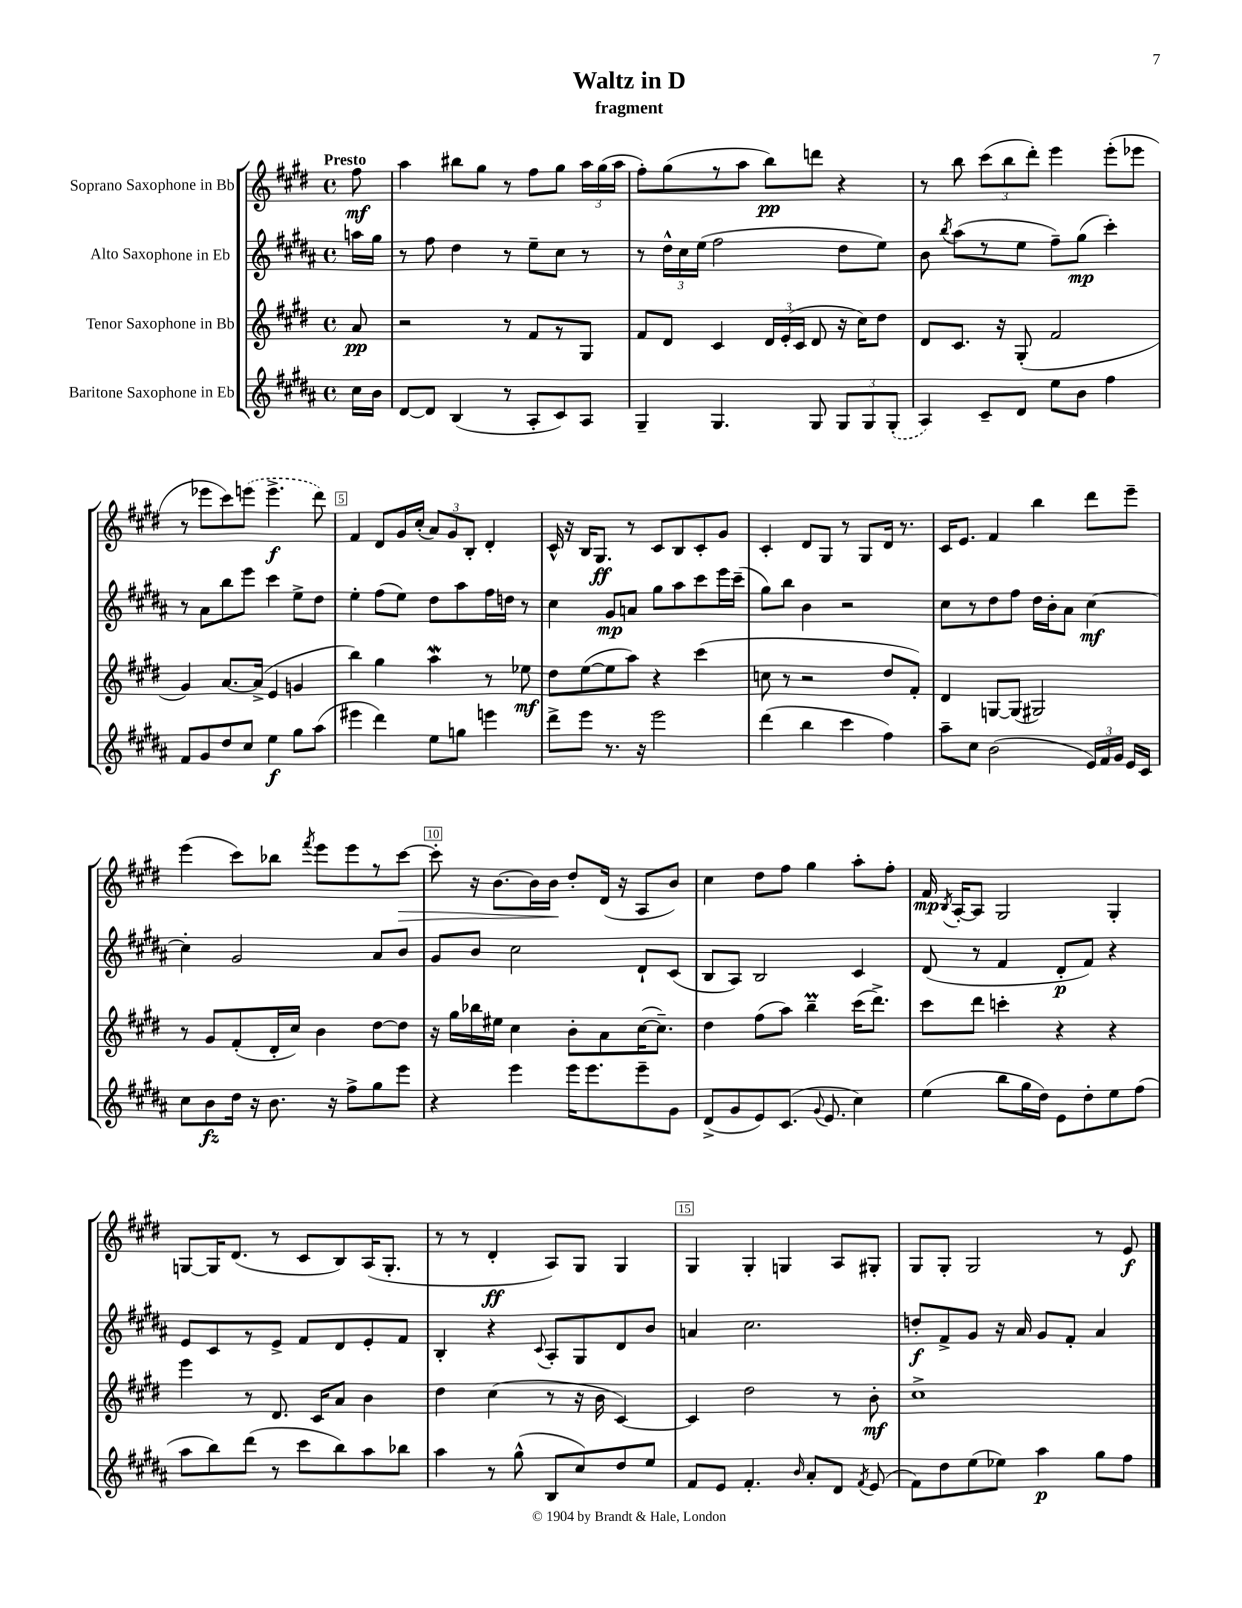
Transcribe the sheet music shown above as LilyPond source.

\header { title = "Waltz in D" subtitle = "fragment" }
<<
\new StaffGroup <<
\new Staff = "s0" \with { instrumentName = "Soprano Saxophone in Bb" } {
    \clef treble \key e \major \defaultTimeSignature \time 4/4 \partial 8 \tempo "Presto"
    \autoBeamOff fis''8\mf |
    a''4 bis''8[ gis''8] r8 fis''8[ gis''8] \tuplet 3/2 { a''16[ gis''16( a''16] } |
    fis''8[-.) gis''8( r8 a''8] b''8[\pp) d'''8] r4 |
    r8 b''8 \tuplet 3/2 { cis'''8[( b''8 dis'''8]-.) } e'''4 e'''8[-.( ees'''8] |
    r8 ees'''8[ cis'''8) \once \slurDashed e'''8]( e'''4.->\f dis'''8) |
    fis'4 dis'8[ gis'16 cis''16]-.( \tuplet 3/2 { a'8[) gis'8 b8]-. } dis'4-. |
    cis'16-^ r16 b16[ gis8.]\ff r8 cis'8[ b8 cis'8-. gis'8] |
    cis'4-. dis'8[ gis8] r8 gis8[ dis'16] r8. |
    cis'16[ e'8.] fis'4 b''4 dis'''8[ e'''8]-- |
    e'''4( cis'''8[) bes''8] \acciaccatura { fis'''8 } e'''8[ e'''8 r8 cis'''8]~\> |
    cis'''8-. r16 b'8.[~ b'16 b'16]\! dis''8[-. dis'16]( r16 a8[ b'8]) |
    cis''4 dis''8[ fis''8] gis''4 a''8[-. fis''8]-. |
    fis'16\mp \acciaccatura { b8 } a16[~-. a8] gis2 gis4-. |
    g8[~ g16 dis'8.]( r8 cis'8[ b8) a16( g8.]-. |
    r8 r8 dis'4-.\ff a8[) gis8] gis4 |
    gis4 gis4-. g4 a8[ gis8]-. |
    gis8[ gis8]-. gis2 r8 e'8\f \bar "|." |
}
\new Staff = "s1" \with { instrumentName = "Alto Saxophone in Eb" } {
    \clef treble \key b \major \defaultTimeSignature \time 4/4 \partial 8
    \autoBeamOff a''16[ gis''16] |
    r8 fis''8 dis''4 r8 e''8[-- cis''8] r8 |
    r8 \tuplet 3/2 { dis''16[-^ cis''16 e''16]( } fis''2 dis''8[ e''8]) |
    b'8 \acciaccatura { b''8 } ais''8[( r8 e''8] fis''8[--) gis''8]\mp( cis'''4-.) |
    r8 ais'8[ b''8 e'''8] cis'''4 e''8[-> dis''8] |
    e''4-. fis''8[( e''8]) dis''8[ ais''8 fis''16 d''16] r8 |
    cis''4 gis'8[\mp a'8] gis''8[ ais''8 cis'''8 e'''16 cis'''16]--( |
    gis''8[) b''8] b'4 r2 |
    cis''8[ r8 dis''8 fis''8] dis''16[ b'16-. ais'8] cis''4~\mf |
    cis''4-. gis'2 ais'8[ b'8] |
    gis'8[ b'8] cis''2 dis'8[-! cis'8]( |
    b8[ ais8]) b2 cis'4 |
    dis'8( r8 fis'4 dis'8[-.\p fis'8]) r4 |
    e'8[ cis'8 r8 e'8]-> fis'8[ dis'8 e'8-. fis'8] |
    b4-. r4 \appoggiatura { cis'8 } ais8[-. gis8 dis'8 b'8] |
    a'4 cis''2. |
    d''8[-.\f fis'8-> gis'8] r16 ais'16 gis'8[ fis'8]-. ais'4 \bar "|." |
}
\new Staff = "s2" \with { instrumentName = "Tenor Saxophone in Bb" } {
    \clef treble \key e \major \defaultTimeSignature \time 4/4 \partial 8
    \autoBeamOff a'8\pp |
    r2 r8 fis'8[ r8 gis8] |
    fis'8[ dis'8] cis'4 \tuplet 3/2 { dis'16[ e'16-.( cis'16] } dis'8 r16 cis''16[) dis''8] |
    dis'8[ cis'8.] r16 gis8-.( fis'2 |
    gis'4) a'8.[~ a'16]->( e'4 g'4 |
    b''4) gis''4 a''4\mordent r8 ees''8\mf |
    dis''8[ e''8~( e''8 a''8]) r4 cis'''4( |
    c''8 r8 r2 dis''8[ fis'8]-.) |
    dis'4 g8[~ g8]( gis2) |
    r8 gis'8[ fis'8-.( dis'16-. cis''16]) b'4 dis''8[~ dis''8] |
    r16 gis''16[ bes''16 eis''16] cis''4 b'8[-. a'8 cis''16~( cis''8.]--) |
    dis''4 fis''8[( a''8]) b''4--\prall cis'''16[( dis'''8.]->) |
    cis'''8[ dis'''8] c'''4-. r4 r4 |
    e'''4 r8 dis'8. cis'16[ a'8] b'4 |
    dis''4 cis''4( r8 r16 b'16 cis'4~) |
    cis'4 dis''2 r8 b'8-.\mf |
    cis''1-> \bar "|." |
}
\new Staff = "s3" \with { instrumentName = "Baritone Saxophone in Eb" } {
    \clef treble \key b \major \defaultTimeSignature \time 4/4 \partial 8
    \autoBeamOff cis''16[ b'16] |
    dis'8[~ dis'8] b4( r8 ais8[-. cis'8) ais8] |
    gis4-- gis4. gis8 \tuplet 3/2 { gis8[ gis8 \once \slurDashed gis8]-.( } |
    ais4) cis'8[-- dis'8] e''8[ b'8] fis''4 |
    fis'8[ gis'8 dis''8 cis''8] e''4\f gis''8[ ais''8]( |
    eis'''4 dis'''4) e''8[ g''8] e'''4 |
    dis'''8[-> e'''8] r8. r16 e'''2 |
    dis'''4( b''4 cis'''4 fis''4) |
    ais''8[-- cis''8] b'2( \tuplet 3/2 { e'16[) fis'16 gis'16] } e'16[ cis'16] |
    cis''8[ b'8\fz dis''16] r16 b'8. r16 fis''8[-> gis''8 e'''8] |
    r4 e'''4 e'''16[ e'''8. e'''8-- gis'8] |
    dis'8[->( gis'8 e'8) cis'8.]( \appoggiatura { gis'8 } e'8. cis''4) |
    e''4( b''8[ gis''16 dis''16]) e'8[ dis''8-. e''8 fis''8]( |
    ais''8[ b''8) dis'''8]( r8 cis'''8[ b''8) ais''8 bes''8] |
    ais''4 r8 gis''8-^( b8[ cis''8) dis''8 e''8] |
    fis'8[ e'8] fis'4.-. \grace { b'16 } ais'8[-. dis'8] \acciaccatura { fis'8 } e'8( |
    fis'8[) dis''8 e''8( ees''8]) ais''4\p gis''8[ fis''8] \bar "|." |
}
>>
>>
\layout { \context { \Score \override BarNumber.break-visibility = ##(#f #t #t) barNumberVisibility = #(every-nth-bar-number-visible 5) \override BarNumber.stencil = #(make-stencil-boxer 0.1 0.3 ly:text-interface::print) } }
